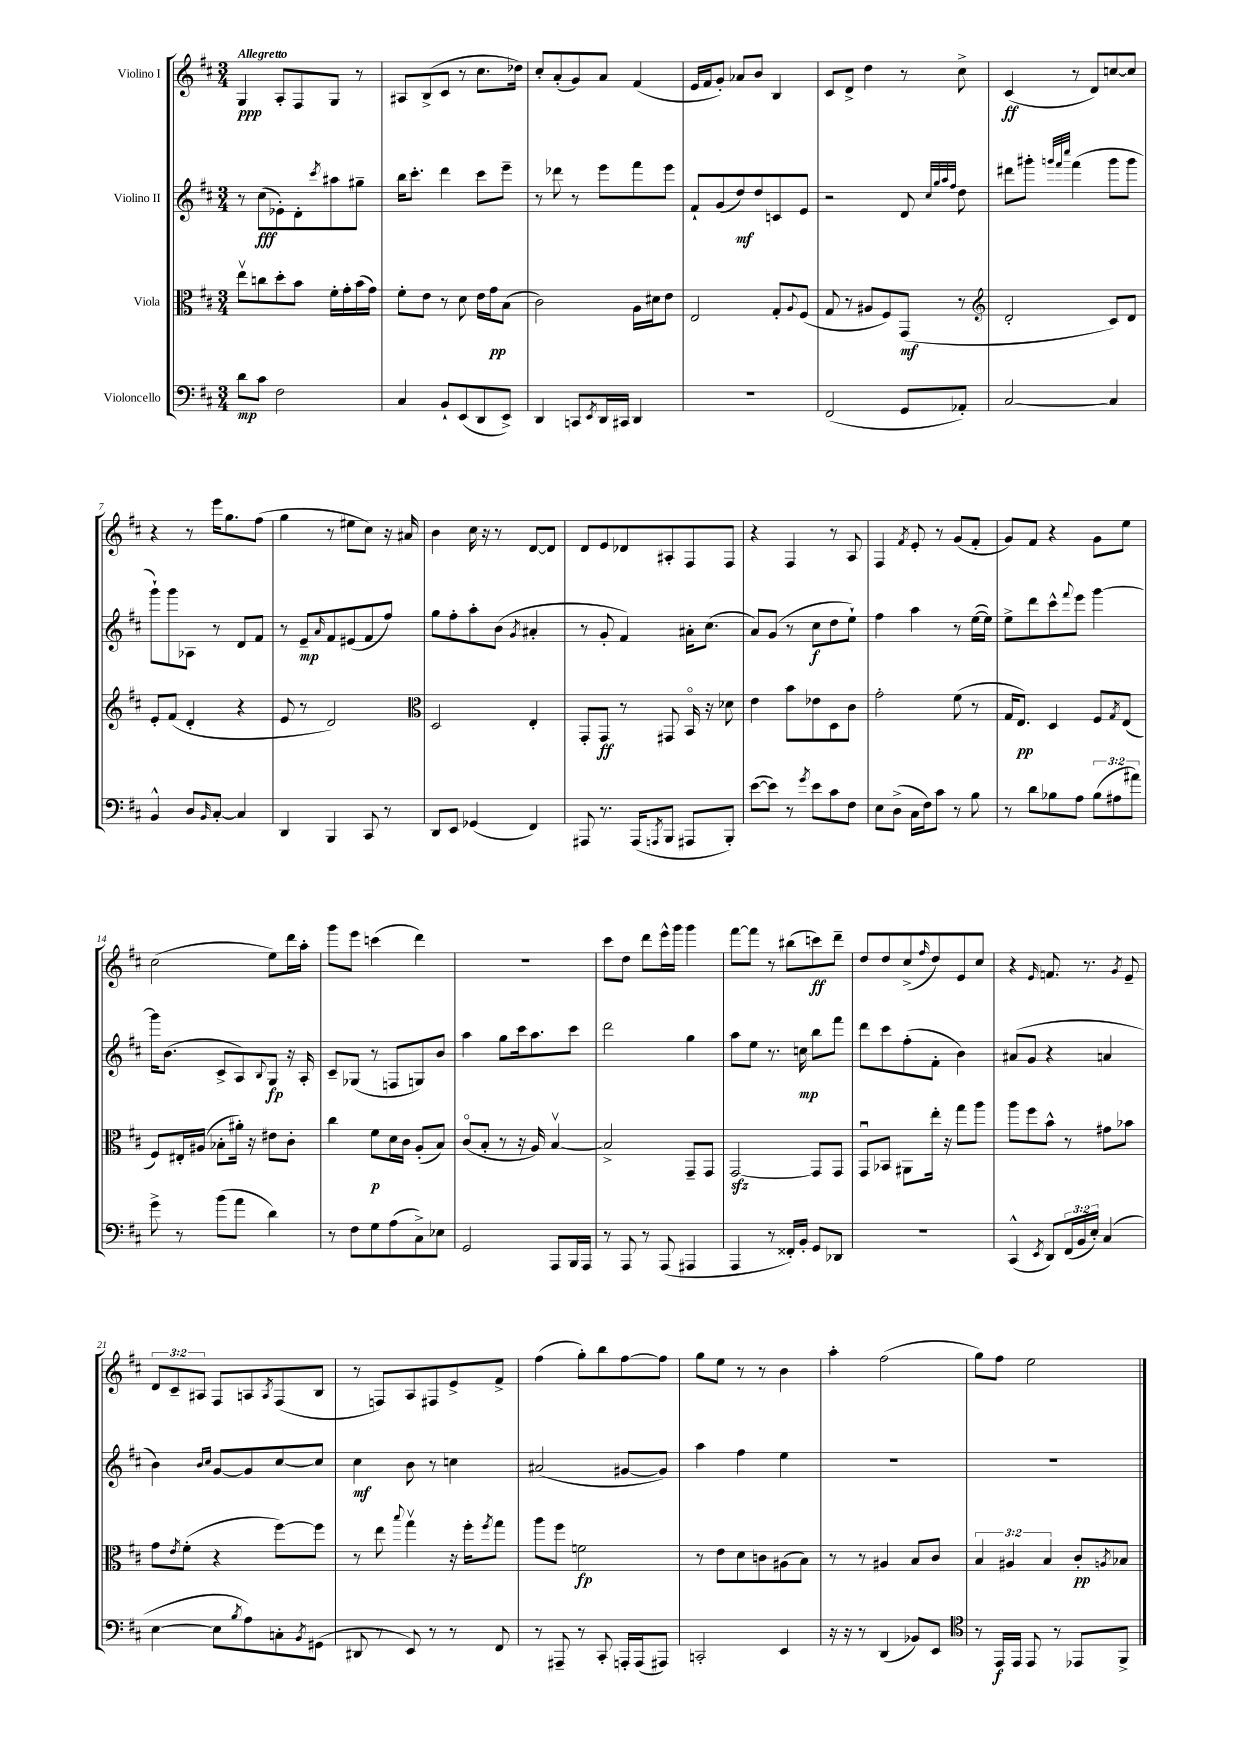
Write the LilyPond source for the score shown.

<<
\new StaffGroup <<
\new Staff = "s0" \with { instrumentName = "Violino I" } {
    \clef treble \key d \major \numericTimeSignature \time 3/4 \override Staff.TupletNumber.text = #tuplet-number::calc-fraction-text \tempo "Allegretto"
    g4\ppp a8-. fis8 g8 r8 |
    ais8 b8->( cis'8 r8 cis''8. des''16) |
    cis''8-. a'8-.( g'8) a'8 fis'4( |
    e'16 fis'16 g'8-.) aes'8 b'8 b4 |
    cis'8 d'8-> d''4 r8 cis''8-> |
    cis'4\ff( r8 d'8) c''8~ c''8 |
    r4 r8 e'''16 g''8. fis''8( |
    g''4 r8 eis''8 cis''8) r16 ais'16 |
    b'4 cis''16 r16 r8 d'8~ d'8 |
    d'8 e'8 des'8 ais8-. fis8 fis8 |
    r4 fis4 r8 a8 |
    fis4 \acciaccatura { fis'8 } e'8-. r8 g'8( fis'8-. |
    g'8) fis'8 r4 g'8 e''8 |
    cis''2( e''8) d'''16 a''16-. |
    g'''8 e'''8 c'''4( d'''4) |
    R2. |
    cis'''8 d''8 d'''8 e'''16-^ g'''16 g'''4 |
    fis'''8~ fis'''8 r8 bis''8( c'''8\ff) d'''8-- |
    d''8 d''8 cis''8->( \grace { fis''16 } d''8) e'8 cis''8 |
    r4 \grace { e'16 } f'8. r8. \acciaccatura { g'8 } e'8-- |
    \tuplet 3/2 { d'8 cis'8-- ais8 } fis8 a8 \acciaccatura { a8 } fis8( b8 |
    r8 f8) a8 fis8 e'8-> fis'8-> |
    fis''4( g''8-.) b''8 fis''8~ fis''8 |
    g''8 e''8 r8 r8 b'4 |
    a''4-. fis''2( |
    g''8) fis''8 e''2 \bar "|." |
}
\new Staff = "s1" \with { instrumentName = "Violino II" } {
    \clef treble \key d \major \numericTimeSignature \time 3/4
    r8 cis''8\fff( ees'8-.) d'8-. \acciaccatura { cis'''8 } ais''8 gis''8-- |
    b''16 cis'''8.-. d'''4 cis'''8 e'''8-- |
    r8 des'''8 r8 e'''8 fis'''8 e'''8 |
    fis'8-! g'8( d''8\mf) d''8 c'8 e'8 |
    r2 d'8 \grace { cis''32 g''32 a''32 fis''32 } d''8 |
    dis'''8 gis'''8-. \grace { g'''32 fis'''32 cis''''32 } fis'''4( g'''8 g'''8 |
    g'''8-!) g'''8 aes8 r8 d'8 fis'8 |
    r8 e'8--\mp \grace { a'16 } fis'8 eis'8( fis'8 fis''8) |
    g''8 fis''8-. a''8-. b'8( \acciaccatura { g'8 } ais'4-. |
    r8 g'8-. fis'4) ais'16-. cis''8.( |
    a'8) g'8( r8 cis''8\f d''8 e''8-!) |
    fis''4 a''4 r8 e''16~( e''16) |
    e''8-> d'''8 cis'''8-^ \appoggiatura { fis'''8 } e'''8 g'''4~ |
    g'''16 b'8.( cis'8-> a8) \appoggiatura { b8 } g8\fp r16 a16-. |
    cis'8-- ges8( r8 f8 g8) b'8 |
    a''4 g''8 cis'''16 a''8. cis'''8 |
    d'''2 g''4 |
    a''8 e''8 r8. c''16\mp b''8 fis'''8 |
    d'''8 cis'''8 fis''8-.( fis'8-. b'4) |
    ais'8( g'8 r4 a'4 |
    b'4) \grace { b'16 cis''16 } g'8~ g'8 cis''8~ cis''8 |
    cis''4\mf b'8 r8 c''4 |
    ais'2( gis'8~ gis'8) |
    a''4 fis''4 e''4 |
    R2. |
    R2. \bar "|." |
}
\new Staff = "s2" \with { instrumentName = "Viola" } {
    \clef alto \key d \major \numericTimeSignature \time 3/4 \override Staff.TupletNumber.text = #tuplet-number::calc-fraction-text
    e''8\upbow c''8 d''8-. b'8 fis'16-. g'16-. b'16( g'16) |
    fis'8-. e'8 r8 d'8 e'16 g'16\pp b8( |
    cis'2) a16 dis'16 e'8 |
    e2 g8-. \appoggiatura { a8 } fis8( |
    g8 r8 ais8 fis8) g,8\mf( r8 |
    \clef treble d'2-. cis'8) d'8 |
    e'8-. fis'8( d'4-. r4 |
    e'8 r8 d'2) |
    \clef alto d2 e4-. |
    g,8-. g,8\ff r8 gis,8 b,16\flageolet r16 des'8 |
    e'4 b'8 ees'8 d8 cis'8 |
    g'2-. fis'8( r8 |
    g16 e8.\pp) d4 fis8 \acciaccatura { g8 } e8( |
    fis8) eis16-. ais16( bes8-. ais'16-.) r16 eis'8 cis'8-. |
    cis''4 fis'8\p d'16 cis'16 a8-.( b8) |
    cis'8\flageolet( b8-. r8 r16 a16) b4~\upbow |
    b2-> g,8-- g,8 |
    g,2~\sfz g,8 g,8 |
    g,8\downbow bes,8 ais,8 e''16-. r16 g''8 a''8 |
    a''8 fis''8 b'8-^ r8 gis'8 bes'8 |
    g'8 \acciaccatura { e'8 } fis'8-.( r4 fis''8~) fis''8 |
    r8 e''8 \appoggiatura { b''8 } g''4\upbow r16 fis''16-. \acciaccatura { fis''8 } g''8 |
    a''8 fis''8 f'2\fp |
    r8 e'8 d'8 c'8 ais8( b8) |
    r8 r8 ais4 b8 cis'8 |
    \tuplet 3/2 { b4 ais4 b4 } cis'8-.\pp \acciaccatura { a8 } bes8 \bar "|." |
}
\new Staff = "s3" \with { instrumentName = "Violoncello" } {
    \clef bass \key d \major \numericTimeSignature \time 3/4 \override Staff.TupletNumber.text = #tuplet-number::calc-fraction-text
    d'8\mp cis'8 fis2 |
    cis4 b,8-! e,8( d,8 e,8->) |
    d,4 c,8 \acciaccatura { e,8 } d,16 cis,16 d,4 |
    R2. |
    fis,2( g,8 aes,8-.) |
    cis2~ cis4 |
    b,4-^ d8 \grace { b,16 } cis8~-. cis4 |
    d,4 b,,4 cis,8 r8 |
    d,8 e,8 ges,4( fis,4) |
    ais,,8 r8. ais,,16( \acciaccatura { a,,8 } b,,8 ais,,8 b,,8-.) |
    e'8~( e'8) r8 \acciaccatura { g'8 } e'8 cis'8 fis8 |
    e8 d8->( cis16 fis16) cis'8 r8 b8 |
    r8 d'8 bes8 a8 \tuplet 3/2 { bes8( ais8 ais'8) } |
    g'8-> r8 b'8( a'8 d'4) |
    r8 fis8 g8 a8( cis8->) ees8 |
    g,2 a,,8 b,,16 a,,16 |
    r8 a,,8 r8 a,,8( ais,,4 |
    a,,4 r8 fisis,16-.) b,16-. g,8 des,8 |
    R2. |
    cis,4-^( \acciaccatura { e,8 } d,8) \tuplet 3/2 { fis,16( b,16 e16-.) } cis4( |
    e4~ e8 \acciaccatura { b8 } a8) c8-. \acciaccatura { b,8 } gis,8( |
    dis,8 r8 e,8) r8 r8 fis,8 |
    r8 ais,,8-- r8 cis,8-. a,,16-. a,,16( ais,,8) |
    c,2-. e,4 |
    r16 r16 r8 d,4( bes,8) e,8 |
    \clef tenor r8 e,16\f e,16 e,8 r8 ees,8 fis,8-> \bar "|." |
}
>>
>>
